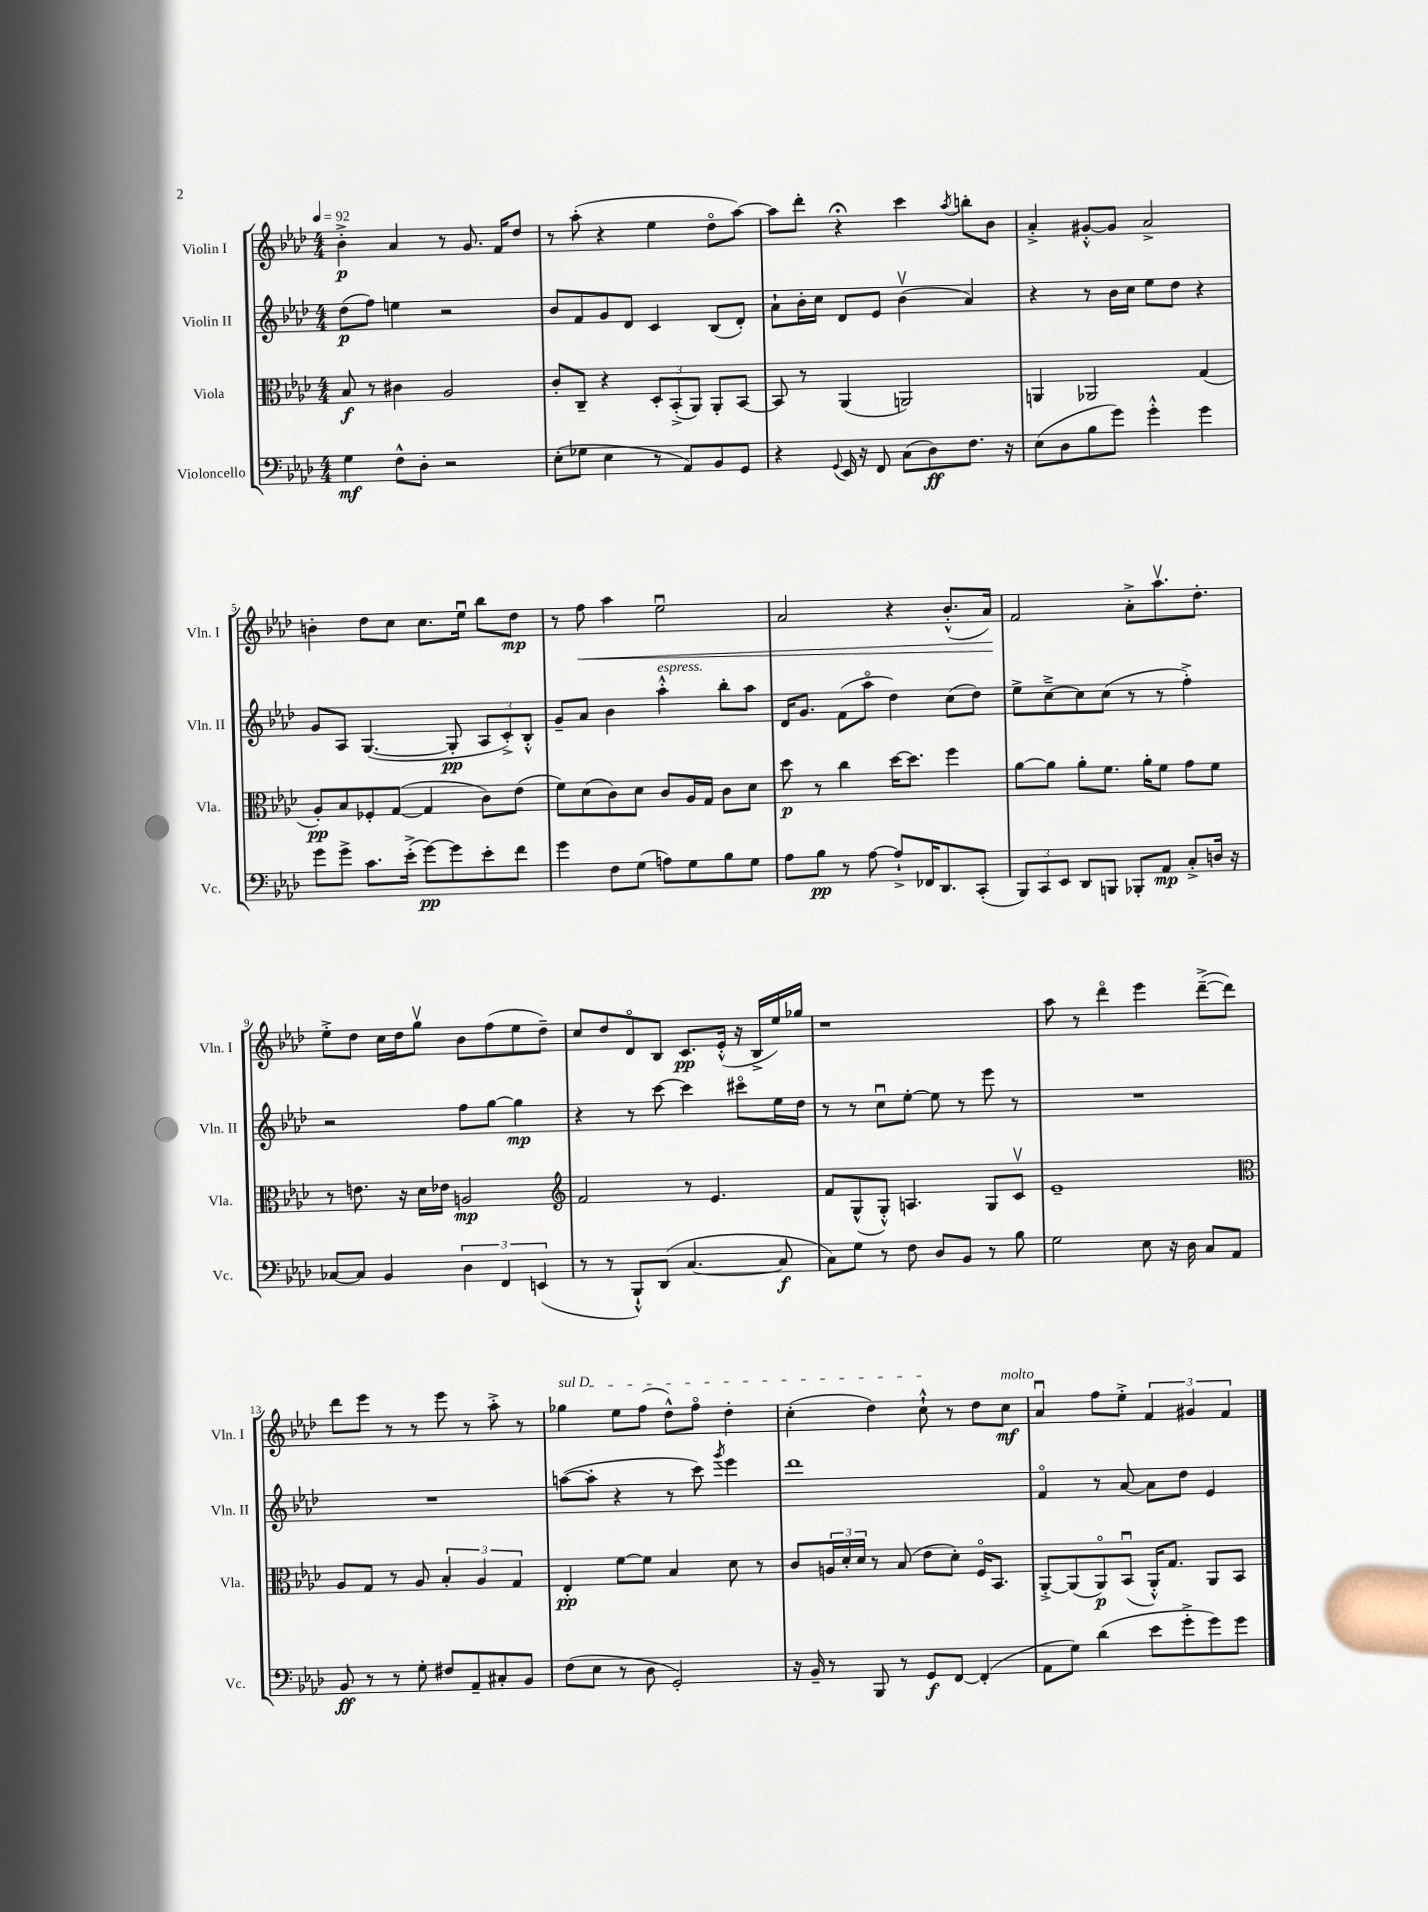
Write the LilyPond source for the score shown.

<<
\new StaffGroup <<
\new Staff = "s0" \with { instrumentName = "Violin I" shortInstrumentName = "Vln. I" } {
    \clef treble \key aes \major \numericTimeSignature \time 4/4 \tempo 4 = 92
    bes'4-.->\p aes'4 r8 g'8. f'16 des''8 |
    r8 aes''8-.( r4 ees''4 des''8\flageolet aes''8~) |
    aes''8 des'''8-. r4\fermata c'''4 \acciaccatura { aes''8 } b''8-. bes'8 |
    aes'4-.-> gis'8~-.-^ gis'8 aes'2-> |
    b'4-. des''8 c''8 c''8. ees''16\downbow bes''8 des''8\mp |
    r8 f''8\< aes''4 ees''2\downbow |
    aes'2 r4 bes'8.-.-^( aes'16\!) |
    f'2 aes'8-.-> aes''8.\upbow des''8.-. |
    ees''8-.-> des''8 c''16 des''16 g''8\upbow bes'8 f''8( ees''8 des''8--) |
    c''8 des''8 des'8\flageolet bes8 c'8.\pp ees'16-.-^( r16 bes16-> ees''16) ges''16 |
    r1 |
    aes''8 r8 des'''4\flageolet ees'''4 des'''8~--->( des'''8) |
    des'''8 ees'''8 r8 r8 ees'''8 r8 aes''8-.-> r8 |
    \once \override TextSpanner.bound-details.left.text = \markup { \italic "sul D" } ges''4\startTextSpan ees''8 f''8( des''8-^) f''8\flageolet des''4-. |
    c''4-.( des''4) c''8-!-^\stopTextSpan r8 des''8 c''8\mf^\markup { \italic "molto" } |
    aes'4\downbow f''8 ees''8-.-> \tuplet 3/2 { f'4 gis'4 f'4 } \bar "|." |
}
\new Staff = "s1" \with { instrumentName = "Violin II" shortInstrumentName = "Vln. II" } {
    \clef treble \key aes \major \numericTimeSignature \time 4/4
    des''8\p( f''8) e''4 r2 |
    bes'8 f'8 g'8 des'8 c'4 bes8( des'8-.) |
    aes'8-! bes'16-. c''16 des'8 ees'8 bes'4\upbow( aes'4) |
    r4 r8 bes'16 c''16 ees''8 des''8 r4 |
    g'8 aes8 g4.~( g8-.\pp \tuplet 3/2 { aes8 c'8-.->) bes8-.-^ } |
    g'8-- aes'8 bes'4 aes''4-.-^^\markup { \italic "espress." } bes''8-. aes''8 |
    des'16 g'8. f'8( aes''8\flageolet des''4) c''8( des''8) |
    ees''8-> c''8~---> c''8 c''8( r8 r8 f''4-.->) |
    r2 f''8 g''8~ g''4\mp |
    r4 r8 c'''8~ c'''4 cis'''8\flageolet ees''16 des''16 |
    r8 r8 c''8\downbow ees''8~-. ees''8 r8 ees'''8 r8 |
    R1 |
    R1 |
    a''8~( a''8-. r4 r8 c'''8) \acciaccatura { g'''8 } ees'''4 |
    des'''1 |
    f'4\flageolet r8 aes'8~ aes'8 des''8 ees'4 \bar "|." |
}
\new Staff = "s2" \with { instrumentName = "Viola" shortInstrumentName = "Vla." } {
    \clef alto \key aes \major \numericTimeSignature \time 4/4
    bes8\f r8 cis'4 aes2 |
    c'8-. c8-- r4 \tuplet 3/2 { des8-. bes,8-.->( aes,8) } aes,8-. bes,8~ |
    bes,8 r8 aes,4( a,2) |
    a,4 aes,2 g4( |
    aes8-.\pp) bes8 fes8-. g8~( g4 c'8) ees'8( |
    f'8) des'8( c'8) des'8 c'8 aes16 g16 c'8 des'8 |
    des''8\p r8 c''4 des''16~ des''8. f''4 |
    aes'8~ aes'8 aes'8-. f'8. aes'16-. f'8 g'8 f'8 |
    r8 e'8. r16 des'16 ees'16 a2\mp |
    \clef treble f'2 r8 ees'4. |
    f'8 g8-^( g8-.-^) a4. g8 c'8\upbow |
    ees'1-- |
    \clef alto aes8 g8 r8 aes8 \tuplet 3/2 { bes4-. aes4 g4 } |
    ees4-.\pp f'8~ f'8 bes4 des'8 r8 |
    c'8 \tuplet 3/2 { a16 des'16-. des'16 } r8 bes8( ees'8 des'8-.) f16\flageolet bes,8. |
    aes,8~-.-> aes,8( aes,8\flageolet\p) bes,8\downbow( aes,16-.-^) g8. aes,8 bes,8 \bar "|." |
}
\new Staff = "s3" \with { instrumentName = "Violoncello" shortInstrumentName = "Vc." } {
    \clef bass \key aes \major \numericTimeSignature \time 4/4
    g4\mf f8-^ des8-. r2 |
    ees8-.( ges8 ees4 r8 aes,8) bes,8 g,8 |
    r4 \appoggiatura { g,8 } ees,16 r16 f,8 c8( des8\ff) f8. r16 |
    ees8( des8 bes8 g'8) g'4-.-^ g'4 |
    g'8 g'8-> c'8. ees'16-.->( g'8~\pp) g'8 ees'8-. f'8 |
    g'4 f8 g8( a8) g8 bes8 g8 |
    aes8 bes8\pp r8 aes8~ aes8-!-> fes,16 des,8. c,8-.( |
    \tuplet 3/2 { bes,,8) c,8 ees,8 } des,8 b,,8 bes,,8-. aes,8\mp c8-.-> d16 r16 |
    ces8~ ces8 bes,4 \tuplet 3/2 { des4 f,4 e,4( } |
    r8 r8 bes,,8-!-^) des,8( c4.~ c8\f |
    c8) g8 r8 f8 des8 bes,8 r8 bes8 |
    g2 ees8 r16 des16 c8 aes,8 |
    bes,8\ff r8 r8 g8-. fis8 aes,8-- cis8-. bes,8 |
    f8( ees8 r8 des8 g,2-.) |
    r16 bes,16-- r8 bes,,8 r8 g,8\f f,8~ f,4-.( |
    aes,8 g8) des'4( ees'8 g'8-.-> g'8) g'8 \bar "|." |
}
>>
>>
